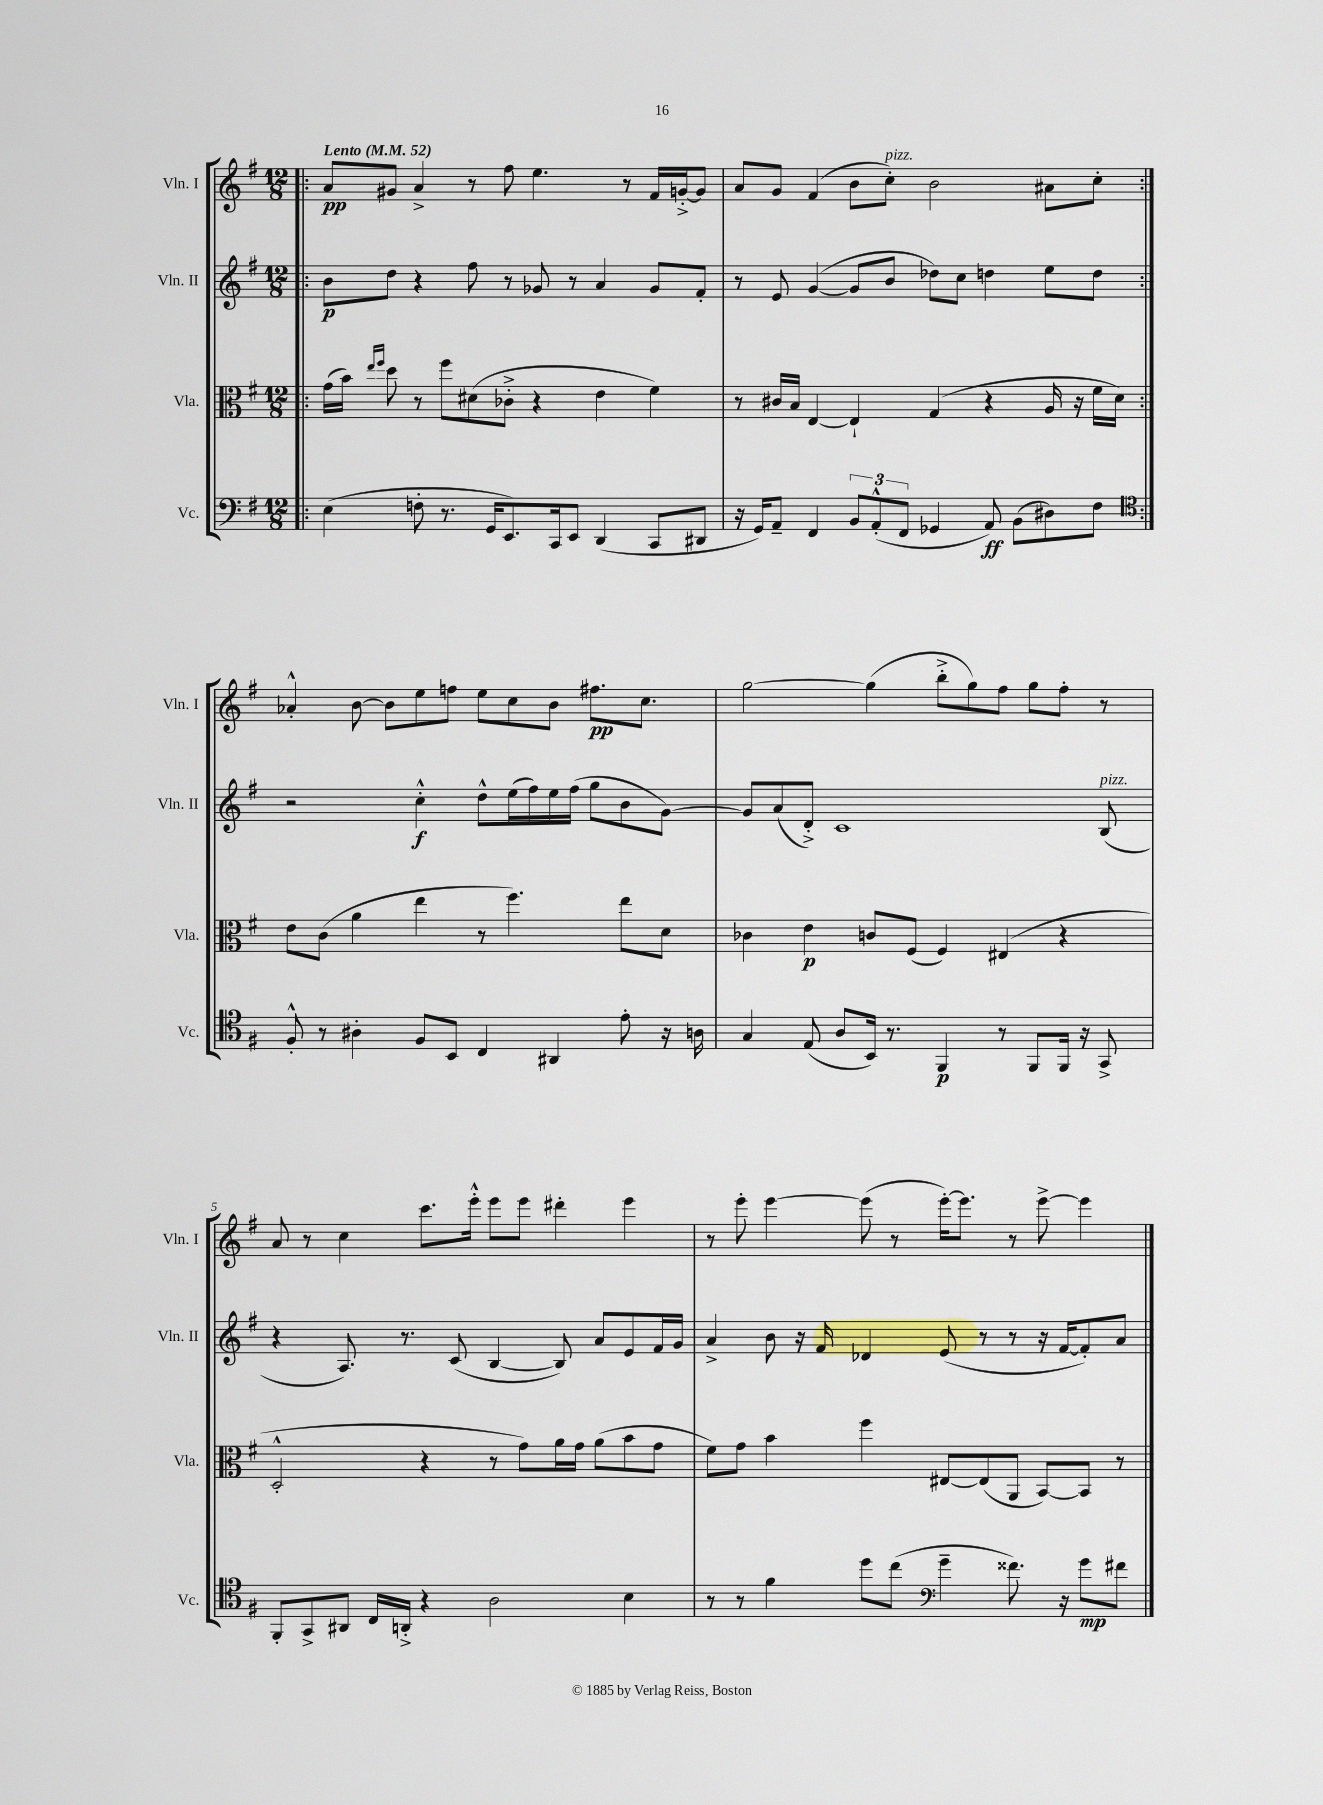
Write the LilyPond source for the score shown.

<<
\new StaffGroup <<
\new Staff = "s0" \with { instrumentName = "Vln. I" shortInstrumentName = "Vln. I" } {
    \clef treble \key g \major \numericTimeSignature \time 12/8 \tempo "Lento" 4 = 52
    \repeat volta 2 { \bar ".|:" a'8\pp gis'8 a'4-> r8 fis''8 e''4. r8 fis'16 g'16~-.-> g'8 |
    a'8 g'8 fis'4( b'8 c''8-.^\markup { \italic "pizz." }) b'2 ais'8 c''8-. | }
    aes'4-.-^ b'8~ b'8 e''8 f''8 e''8 c''8 b'8 fis''8.\pp c''8. |
    g''2~ g''4( b''8-.-> g''8) fis''8 g''8 fis''8-. r8 |
    a'8 r8 c''4 c'''8. e'''16-.-^ e'''8 e'''8 dis'''4-. e'''4 |
    r8 e'''8-. e'''4~ e'''8( r8 e'''16~-.) e'''8. r8 e'''8~-> e'''4 \bar "|." |
}
\new Staff = "s1" \with { instrumentName = "Vln. II" shortInstrumentName = "Vln. II" } {
    \clef treble \key g \major \numericTimeSignature \time 12/8
    \repeat volta 2 { \bar ".|:" b'8\p d''8 r4 fis''8 r8 ges'8 r8 a'4 ges'8 fis'8-. |
    r8 e'8 g'4~( g'8 b'8 des''8) c''8 d''4 e''8 d''8 | }
    r2 c''4-.-^\f d''8-^ e''16( fis''16) e''16 fis''16( g''8 b'8 g'8~) |
    g'8 a'8( d'8-.->) c'1 b8^\markup { \italic "pizz." }( |
    r4 a8.) r8. c'8( b4~ b8) a'8 e'8 fis'16 g'16 |
    a'4-> b'8 r16 fis'16 des'4 e'8( r8 r8 r16 fis'16~ fis'8-.) a'8 \bar "|." |
}
\new Staff = "s2" \with { instrumentName = "Vla." shortInstrumentName = "Vla." } {
    \clef alto \key g \major \numericTimeSignature \time 12/8
    \repeat volta 2 { \bar ".|:" g'16( b'16) \grace { e''16 fis''16 } d''8 r8 fis''8 dis'8( ces'8-.-> r4 e'4 fis'4) |
    r8 cis'16 b16 e4~ e4-! g4( r4 a16 r16 fis'16 d'16) | }
    e'8 c'8( a'4 e''4 r8 fis''4.) e''8 d'8 |
    ces'4 e'4\p c'8 fis8( fis4) eis4( r4 |
    d2-.-^ r4 r8 g'8) a'16 g'16 a'8( b'8 g'8 |
    fis'8) g'8 b'4 fis''4 eis8~ eis8( a,8 b,8~) b,8 r8 \bar "|." |
}
\new Staff = "s3" \with { instrumentName = "Vc." shortInstrumentName = "Vc." } {
    \clef bass \key g \major \numericTimeSignature \time 12/8
    \repeat volta 2 { \bar ".|:" e4( f8-. r8. g,16 e,8.) c,16 e,8 d,4( c,8 dis,8 |
    r16 g,16) a,8-- fis,4 \tuplet 3/2 { b,8 a,8-.-^( fis,8 } ges,4 a,8\ff) b,8( dis8) fis8 | }
    \clef tenor fis8-.-^ r8 ais4-. fis8 b,8 c4 ais,4 e'8-. r16 a16 |
    g4 e8( a8 b,16) r8. fis,4\p r8 fis,8 fis,16 r16 g,8-> |
    fis,8-. g,8-> ais,8 c16 a,16-.-> r4 a2 b4 |
    r8 r8 fis'4 d''8 c''8( \clef bass g'4-- fisis'8.) r16 g'8\mp fis'8 \bar "|." |
}
>>
>>
\layout { \context { \Score \override BarNumber.break-visibility = ##(#f #t #t) barNumberVisibility = #(every-nth-bar-number-visible 5) } }
